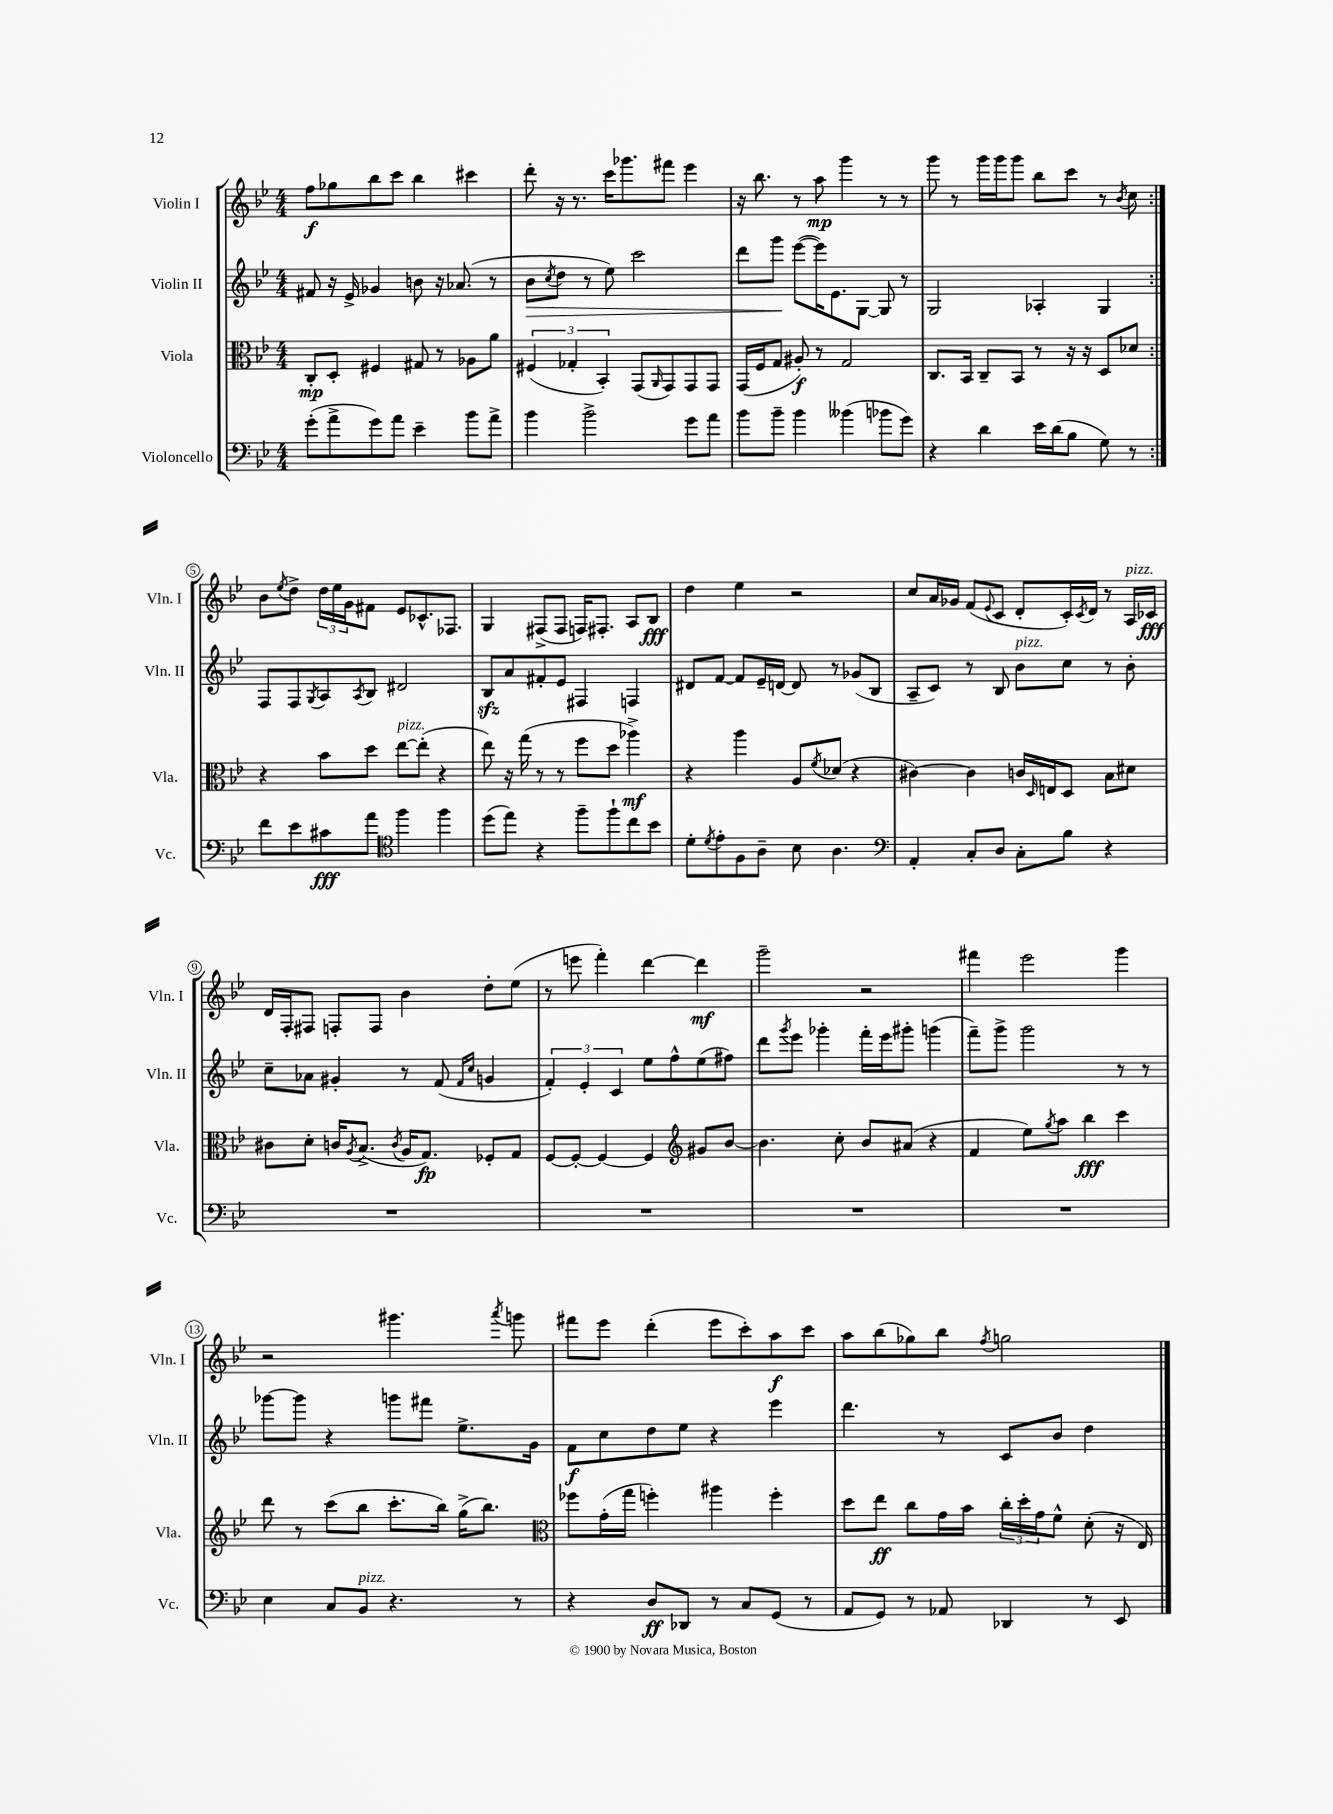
<<
\new StaffGroup <<
\new Staff = "s0" \with { instrumentName = "Violin I" shortInstrumentName = "Vln. I" } {
    \clef treble \key bes \major \numericTimeSignature \time 4/4
    \repeat volta 2 { f''8\f ges''8 bes''8 c'''8 bes''4 cis'''4 |
    d'''8-. r16 r8. c'''16 ges'''8. fis'''8 ees'''4 |
    r16 bes''8. r8 a''8\mp g'''4 r8 r8 |
    g'''8 r8 g'''16 g'''16 g'''8 bes''8 c'''8 r8 \acciaccatura { bes'8 } c''8 | }
    bes'8 \acciaccatura { ees''8 } d''8-> \tuplet 3/2 { d''16 ees''16 g'16 } fis'8 ees'8 ces'8.-^ fes8. |
    g4 fis8->( fis8 f16) fis8.-. a8 bes8\fff |
    d''4 ees''4 r2 |
    c''8 a'16 ges'16 f'8( \appoggiatura { ees'8 } c'8 d'8-. c'16-.) \acciaccatura { c'8 } d'16 r8 a16^\markup { \italic "pizz." } ces'16\fff |
    d'16 f16-. fis8 f8-. f8 bes'4 d''8-. ees''8( |
    r8 e'''8 f'''4-.) d'''4~ d'''4\mf |
    g'''2-- r2 |
    fis'''4 ees'''2 g'''4 |
    r2 gis'''4. \acciaccatura { a'''8 } g'''8 |
    fis'''8 ees'''8 d'''4-.( ees'''8 c'''8-.) a''8\f c'''8 |
    a''8 bes''8( ges''8) bes''8 \acciaccatura { f''8 } g''2 \bar "|." |
}
\new Staff = "s1" \with { instrumentName = "Violin II" shortInstrumentName = "Vln. II" } {
    \clef treble \key bes \major \numericTimeSignature \time 4/4
    \repeat volta 2 { fis'8 r16 ees'16-> ges'4 b'8 r16 aes'8.( r8 |
    bes'8\> \acciaccatura { c''8 } d''8 r8 ees''8) c'''2 |
    d'''8 g'''8\! ees'''8~( ees'''16) ees'8. g8~ g8 r8 |
    g2 aes4-. g4 | }
    f8 f8 \acciaccatura { g8 } a8 \acciaccatura { a8 } bes8 dis'2 |
    bes8\sfz a'8 fis'8-. ees'8 fis4 f4 |
    dis'8 f'8~ f'8 ees'16-- d'16~ d'8 r8 ges'8( bes8 |
    a8-- c'8) r8 bes8 bes'8^\markup { \italic "pizz." } c''8 r8 bes'8-. |
    c''8-- aes'8 gis'4-. r8 f'8( \grace { f'16 c''16 } g'4 |
    \tuplet 3/2 { f'4-.) ees'4-. c'4 } ees''8 f''8-^ ees''8( fis''8) |
    d'''8 \acciaccatura { g'''8 } ees'''8 ges'''4-. f'''16-. ees'''16 gis'''8-. g'''4( |
    f'''8--) g'''8-> g'''2 r8 r8 |
    ges'''8~ ges'''8 r4 g'''8 fis'''8 ees''8.-> g'16 |
    f'8\f c''8 d''8 ees''8 r4 ees'''4 |
    d'''4. r8 c'8 bes'8 d''4 \bar "|." |
}
\new Staff = "s2" \with { instrumentName = "Viola" shortInstrumentName = "Vla." } {
    \clef alto \key bes \major \numericTimeSignature \time 4/4
    \repeat volta 2 { c8-.\mp d8-. fis4 gis8 r8 aes8 a'8 |
    \tuplet 3/2 { fis4( ges4-. bes,4-.) } g,8( \grace { a,16 } g,8) g,8 g,8 |
    g,16( f16 g8 ais8-.\f) r8 g2 |
    c8. bes,16 c8-- bes,8 r8 r16 r16 d8 des'8 | }
    r4 bes'8 d''8 ees''8~^\markup { \italic "pizz." } ees''8-.( r4 |
    ees''8) r16 g''16( r8 r8 f''8 d''8 aes''4->\mf) |
    r4 a''4 a8 \acciaccatura { f'8 } des'8( r4 |
    cis'4~) cis'4 c'16 \grace { d16 } e16 d8 bes8 dis'8 |
    cis'8 d'8-. c'16 \acciaccatura { a8 } bes8.->( \acciaccatura { c'8 } a16 g8.\fp) fes8-. g8 |
    f8~ f8~-. f4~ f4 \clef treble gis'8 bes'8~ |
    bes'4. c''8-. bes'8 ais'8( r4 |
    f'4 ees''8) \acciaccatura { g''8 } a''8 bes''4\fff c'''4 |
    d'''8 r8 c'''8( bes''8 c'''8.-. bes''16) g''16->( bes''8.) |
    \clef alto fes''8 g'16-.( g''16 f''4-.) ais''4 f''4-. |
    d''8 ees''8\ff c''8 g'16 bes'16 \tuplet 3/2 { c''16-. d''16-. g'16 } f'8-^ d'8-.( r16 ees16) \bar "|." |
}
\new Staff = "s3" \with { instrumentName = "Violoncello" shortInstrumentName = "Vc." } {
    \clef bass \key bes \major \numericTimeSignature \time 4/4
    \repeat volta 2 { g'8-.( a'8-> g'8) a'8 ees'4-- bes'8 a'8-> |
    bes'4 bes'2-> g'8 a'8 |
    bes'8 bes'8-- bes'4 beses'4( bes'8 g'8) |
    r4 d'4 ees'16 d'16( bes8 g8) r8 | }
    f'8 ees'8 cis'8\fff a'8 \clef tenor f''4 f''4 |
    d''8( ees''8) r4 f''8-- f''8-! c''8 bes'8 |
    d'8-. \acciaccatura { d'8 } ees'8-. f8 a8-- bes8 a4. |
    \clef bass a,4-. c8-. d8 c8-. bes8 r4 |
    R1 |
    R1 |
    R1 |
    R1 |
    ees4 c8 bes,8^\markup { \italic "pizz." } r4. r8 |
    r4 d8\ff des,8 r8 c8 g,8( r8 |
    a,8 g,8) r8 aes,8 des,4 r8 ees,8 \bar "|." |
}
>>
>>
\layout { \context { \Score \override BarNumber.stencil = #(make-stencil-circler 0.1 0.3 ly:text-interface::print) } }
